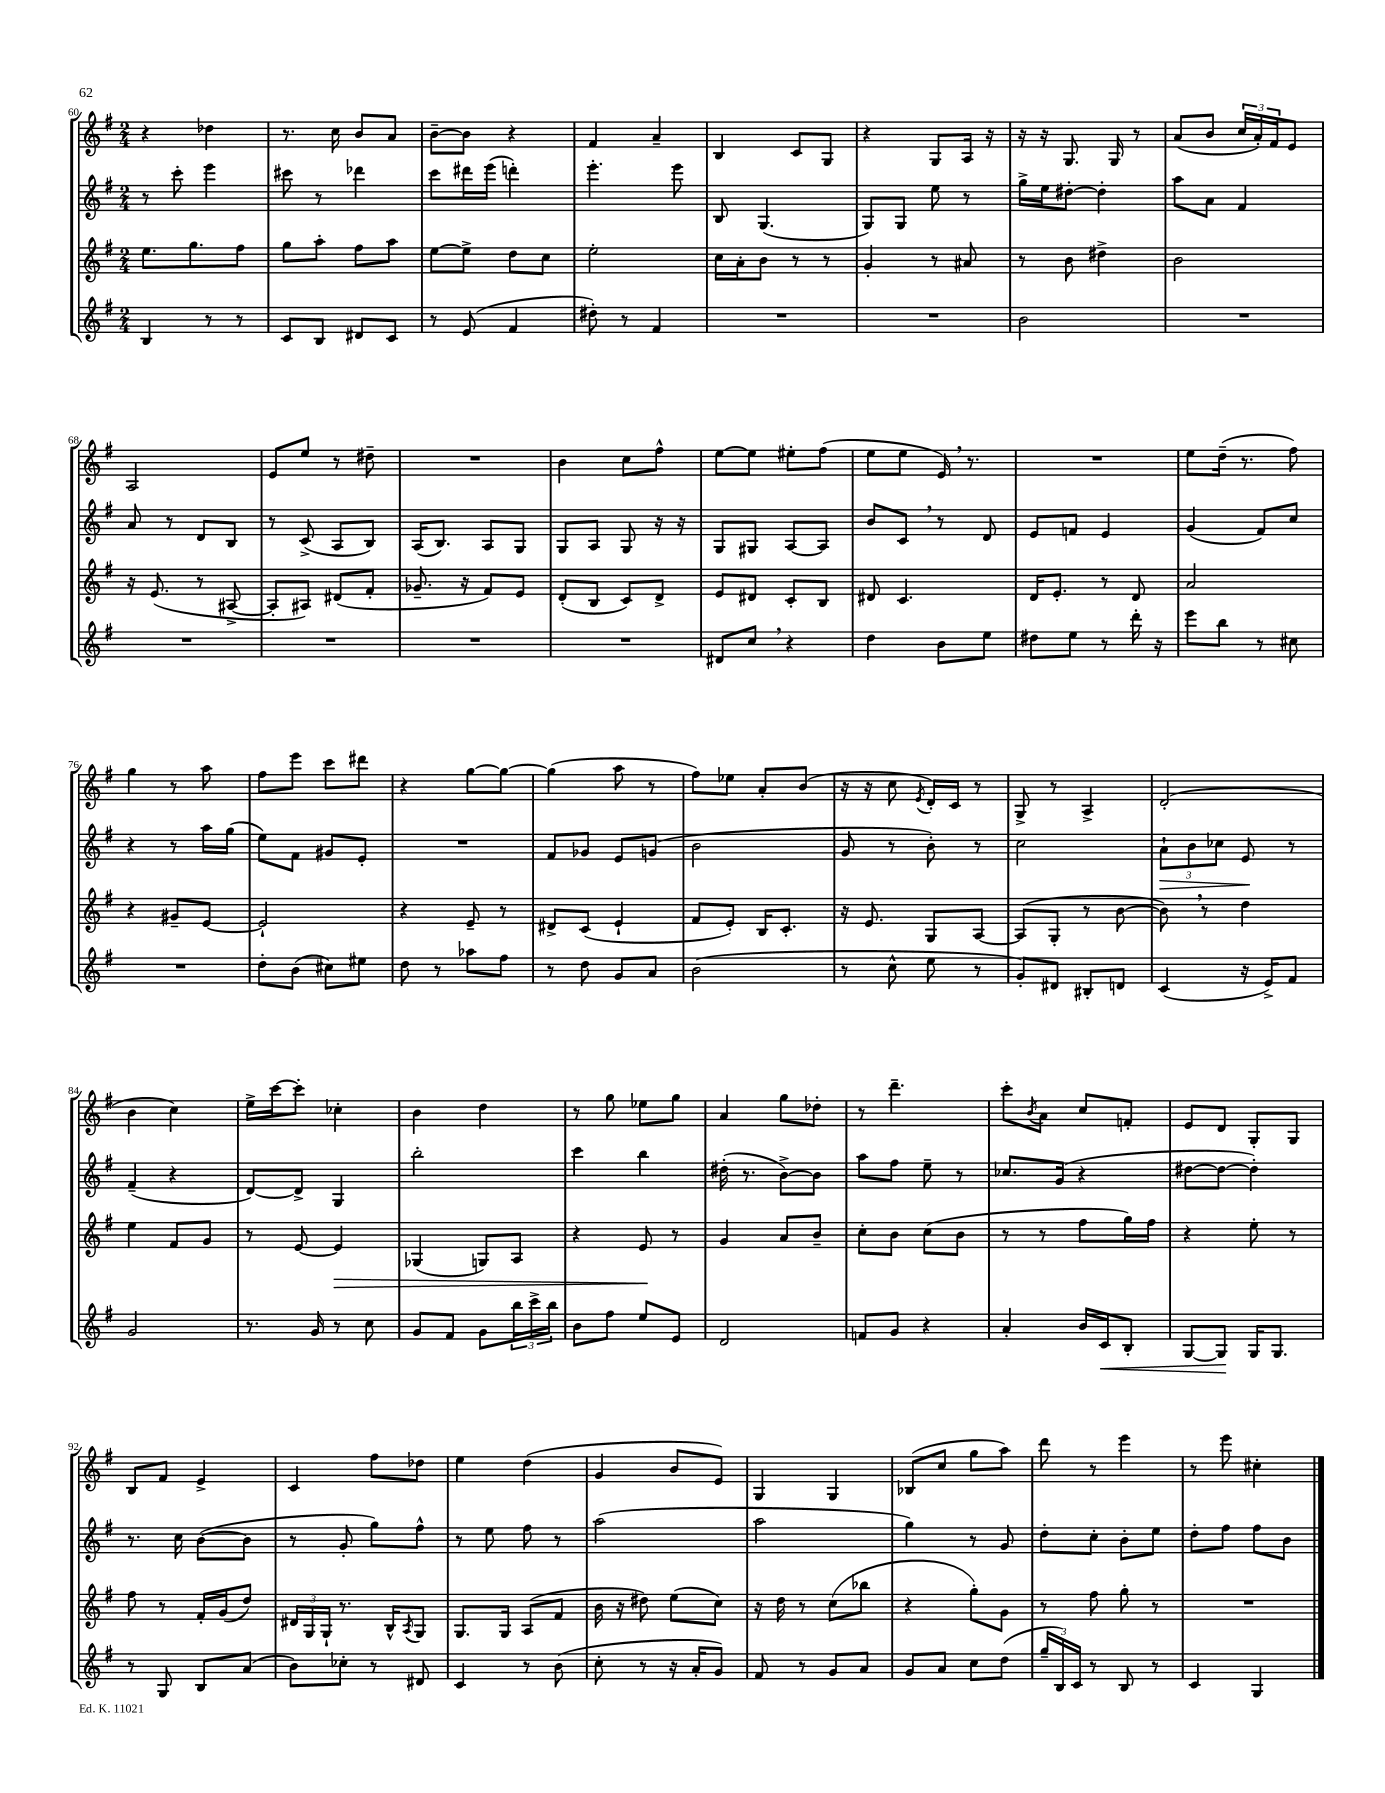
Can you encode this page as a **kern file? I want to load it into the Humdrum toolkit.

**kern	**kern	**kern	**kern
*staff4	*staff3	*staff2	*staff1
*clefG2	*clefG2	*clefG2	*clefG2
*k[f#]	*k[f#]	*k[f#]	*k[f#]
*M2/4	*M2/4	*M2/4	*M2/4
4B/	8.ee\L	8r	4r
.	.	8ccc'\	.
.	8.gg\	.	.
8r	.	4eee\	4dd-\
8r	8ff#\J	.	.
=	=	=	=
8c/L	8gg\L	8ccc#\	8.r
8B/J	8aa'\J	8r	.
.	.	.	16cc\
8d#/L	8ff#\L	4ddd-\	8b/L
8c/J	8aa\J	.	8a/J
=	=	=	=
8r	[8ee\L	8ccc\L	[8b~\L
(8e/	8ee^\]J	16ddd#\L	8b\]J
.	.	(16eee\JJ	.
4f#/	8dd\L	4ddd'\)	4r
.	8cc\J	.	.
=	=	=	=
8dd#'\)	2ee'\	4.eee'\	4f#/
8r	.	.	.
4f#/	.	.	4a~/
.	.	8eee\	.
=	=	=	=
2r	16cc\LL	8B/	4B/
.	16a'\J	.	.
.	8b\J	(4.G/	.
.	8r	.	8c/L
.	8r	.	8G/J
=	=	=	=
2r	4g'/	8G/L)	4r
.	.	8G/J	.
.	8r	8ee\	8G/L
.	8a#/	8r	16A/Jk
.	.	.	16r
=	=	=	=
2b\	8r	16gg^\LL	16r
.	.	16ee\J	16r
.	8b\	[8dd#'\J	8.G/
.	4dd#^\	4dd#'\]	.
.	.	.	16G/
.	.	.	8r
=	=	=	=
2r	2b\	8aa\L	(8a/L
.	.	8a\J	8b/J
.	.	4f#/	24cc/LL
.	.	.	24a'/)
.	.	.	24f#/J
.	.	.	8e/J
=	=	=	=
2r	16r	8a/	2A/
.	(8.e/	.	.
.	.	8r	.
.	8r	8d/L	.
.	[8A#^/	8B/J	.
=	=	=	=
2r	8A#'/]L	8r	8e/L
.	8A#/J)	(8c^/	8ee/J
.	(8d#/L	8A/L	8r
.	8f#'/J	8B/J)	8dd#~\
=	=	=	=
2r	8.g-~/	(16A/LK	2r
.	.	8.B/J)	.
.	16r	.	.
.	8f#/L)	8A/L	.
.	8e/J	8G/J	.
=	=	=	=
2r	(8d'/L	8G/L	4b\
.	8B/J	8A/J	.
.	8c/L)	8G/	8cc\L
.	8d^/J	16r	8ff#^^\J
.	.	16r	.
=	=	=	=
8d#/L	8e/L	8G/L	[8ee\L
8cc/J	8d#/J	8G#/J	8ee\]J
4r	8c'/L	[8A/L	8ee#'\L
.	8B/J	8A/]J	(8ff#\J
=	=	=	=
4dd\	8d#/	8b/L	8ee\L
.	4.c/	8c/J	8ee\J
8b\L	.	8r	16e/)
.	.	.	8.r
8ee\J	.	8d/	.
=	=	=	=
8dd#\L	16d/LK	8e/L	2r
.	8.e'/J	.	.
8ee\J	.	8f/J	.
8r	8r	4e/	.
16ddd'\	8d/	.	.
16r	.	.	.
=	=	=	=
8eee\L	2a/	(4g/	8ee\L
8bb\J	.	.	(16dd~\Jk
.	.	.	8.r
8r	.	8f#/L)	.
8cc#\	.	8cc/J	8ff#\)
=	=	=	=
2r	4r	4r	4gg\
.	8g#~/L	8r	8r
.	[8e/J	16aa\LL	8aa\
.	.	(16gg\JJ	.
=	=	=	=
8dd'\L	2e`/]	8ee\L)	8ff#\L
(8b\J	.	8f#\J	8eee\J
8cc#\L)	.	8g#/L	8ccc\L
8ee#\J	.	8e'/J	8ddd#\J
=	=	=	=
8dd\	4r	2r	4r
8r	.	.	.
8aa-\L	8e~/	.	[8gg\L
8ff#\J	8r	.	8gg\_J
=	=	=	=
8r	8d#^/L	8f#/L	(4gg\]
8dd\	(8c/J	8g-/J	.
8g/L	4e`/	8e/L	8aa\
8a/J	.	(8g/J	8r
=	=	=	=
(2b\	8f#/L	2b\	8ff#\L)
.	8e'/J)	.	8ee-\J
.	16B/LK	.	8a'/L
.	8.c'/J	.	.
.	.	.	(8b/J
=	=	=	=
8r	16r	8g/	16r
.	8.e/	.	16r
8cc^^\	.	8r	8cc\
.	.	.	8qe/
8ee\	8G/L	8b'\)	16d'/LL)
.	.	.	16c/JJ
8r	[8A/J	8r	8r
=	=	=	=
8g'/L)	(8A/]L	2cc\	8G^/
8d#/J	8G'/J	.	8r
8B#'/L	8r	.	4A^/
8d/J	[8b\	.	.
=	=	=	=
(4c/	8b\])	12a`\L	(2d'/
.	.	12b\	.
.	8r	.	.
.	.	12cc-\J	.
16r	4dd\	8e/	.
16e^/LK)	.	.	.
8f#/J	.	8r	.
=	=	=	=
2g/	4ee\	(4f#~/	4b\
.	8f#/L	4r	4cc\)
.	8g/J	.	.
=	=	=	=
8.r	8r	[8d/L)	16ee^\LL
.	.	.	[16ccc\J
.	[8e/	8d^/]J	8ccc'\]J
16g/	.	.	.
8r	4e/]	4G/	4cc-'\
8cc\	.	.	.
=	=	=	=
8g/L	(4G-/	2bb'\	4b\
8f#/J	.	.	.
8g\L	8G/L)	.	4dd\
24bb\L	8A/J	.	.
24ccc^\	.	.	.
24bb\JJ	.	.	.
=	=	=	=
8b\L	4r	4ccc\	8r
8ff#\J	.	.	8gg\
8ee/L	8e/	4bb\	8ee-\L
8e/J	8r	.	8gg\J
=	=	=	=
2d/	4g/	(16dd#'\	4a/
.	.	8.r	.
.	8a/L	[8b^\L)	8gg\L
.	8b~/J	8b\]J	8dd-'\J
=	=	=	=
8f/L	8cc'\L	8aa\L	8r
8g/J	8b\J	8ff#\J	4.ddd~\
4r	(8cc\L	8ee~\	.
.	8b\J	8r	.
=	=	=	=
4a'/	8r	8.cc-/L	8ccc'\L
.	.	.	8qb/
.	8r	.	8a\J
.	.	(16g/Jk	.
16b/LL	8ff#\L	4r	8cc/L
16c/J	.	.	.
8B'/J	16gg\L)	.	8f'/J
.	16ff#\JJ	.	.
=	=	=	=
[8G/L	4r	[8dd#\L	8e/L
8G/]J	.	8dd#\_J	8d/J
16G/LK	8ee'\	4dd#'\])	8G'/L
8.G/J	.	.	.
.	8r	.	8G/J
=	=	=	=
8r	8ff#\	8.r	8B/L
8G/	8r	.	8f#/J
.	.	16cc\	.
8B/L	16f#'/LL	([8b\L	4e^/
.	(16g/J	.	.
(8a/J	8dd/J)	8b\]J	.
=	=	=	=
8b\L)	24d#/LL	8r	4c/
.	24G/	.	.
.	24G`/JJ	.	.
8cc-'\J	8.r	8g'/	.
8r	.	8gg\L)	8ff#\L
.	16B^^/LK	.	.
.	8qA/	.	.
8d#/	8G/J	8ff#^^\J	8dd-\J
=	=	=	=
4c/	8.G/L	8r	4ee\
.	.	8ee\	.
.	16G/Jk	.	.
8r	(8A/L	8ff#\	(4dd\
(8b\	8f#/J	8r	.
=	=	=	=
8cc'\	16b\	(2aa\	4g/
.	16r	.	.
8r	8dd#\)	.	.
16r	(8ee\L	.	8b/L
16a'/LK	.	.	.
8g/J)	8cc\J)	.	8e/J)
=	=	=	=
8f#/	16r	2aa\	4G/
.	16dd\	.	.
8r	8r	.	.
8g/L	(8cc\L	.	4G/
8a/J	8bb-\J	.	.
=	=	=	=
8g/L	4r	4gg\)	(8B-/L
8a/J	.	.	8cc/J
8cc\L	8gg'\L)	8r	8gg\L
(8dd\J	8g\J	8g/	8aa\J)
=	=	=	=
24gg~/LL	8r	8dd'\L	8ddd\
24B/)	.	.	.
24c/JJ	.	.	.
8r	8ff#\	8cc'\J	8r
8B/	8gg'\	8b'\L	4eee\
8r	8r	8ee\J	.
=	=	=	=
4c/	2r	8dd'\L	8r
.	.	8ff#\J	8eee\
4G/	.	8ff#\L	4cc#'\
.	.	8b\J	.
==	==	==	==
*-	*-	*-	*-
